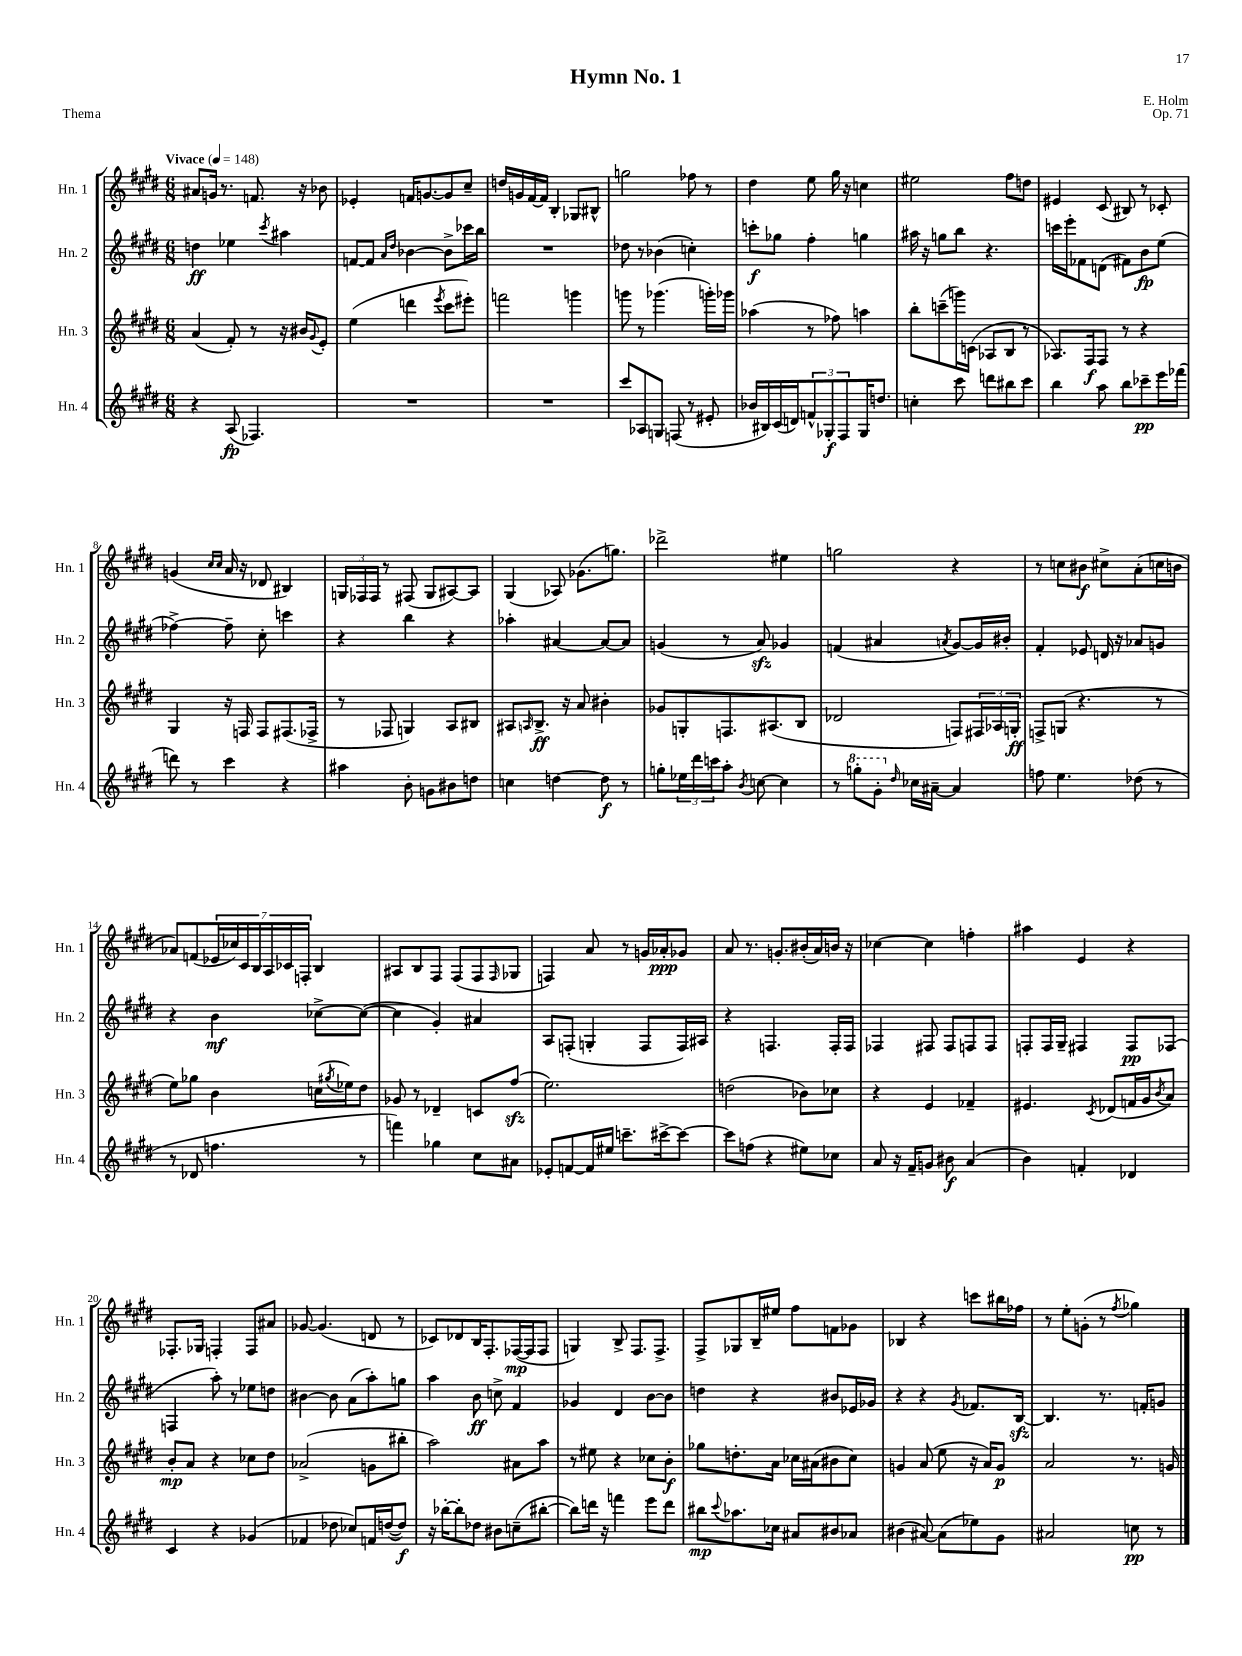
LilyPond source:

\header { title = "Hymn No. 1" composer = "E. Holm" opus = "Op. 71" piece = "Thema" }
<<
\new StaffGroup <<
\new Staff = "s0" \with { instrumentName = "Hn. 1" shortInstrumentName = "Hn. 1" } {
    \clef treble \key e \major \numericTimeSignature \time 6/8 \tempo "Vivace" 4 = 148
    ais'8 g'16 r8. f'8. r16 bes'8 |
    ees'4-. f'16 g'8.~ g'8 cis''8-- |
    d''16 g'16 fis'16~ fis'16 b4-. ges8 bis8-^ |
    g''2 fes''8 r8 |
    dis''4 e''8 gis''16 r16 c''4 |
    eis''2 fis''8 d''8 |
    eis'4 cis'8( bis8) r8 ces'8-. |
    g'4( \grace { cis''16 cis''16 } a'16 r16 des'8 bis4) |
    \tuplet 3/2 { g16 fes16 fes16 } r8 fis8( g8 ais8~) ais8 |
    gis4( aes8) ges'8.( g''8.) |
    des'''2-> eis''4 |
    g''2 r4 |
    r8 c''8 bis'8\f cis''8-> a'8-.( c''16 b'16 |
    aes'8) f'8( \tuplet 7/4 { ees'16 ces''16) cis'16 b16 a16 ces'16 f16-. } b4 |
    ais8 b8 fis8 fis8( fis8 \grace { fis16 } ges8 |
    f4) a'8 r8 g'16 aes'16-.\ppp ges'8 |
    a'8 r8. g'8.-. bis'16-.( a'16) b'16 r16 |
    ces''4~ ces''4 f''4-. |
    ais''4 e'4 r4 |
    fes8.-. ges16 f4-. f8 ais'8 |
    ges'8~ ges'4.( d'8 r8 |
    ces'8) des'8 b16 fis8.-. fes16~\mp( fes16 fes8 |
    g4) b8-> fis8. fis8.-> |
    fis8-> ges8 b16-- eis''16 fis''8 f'8 ges'8 |
    bes4 r4 c'''8 bis''16 fes''16 |
    r8 e''8-. g'8-.( r8 \acciaccatura { fis''8 } ges''4) \bar "|." |
}
\new Staff = "s1" \with { instrumentName = "Hn. 2" shortInstrumentName = "Hn. 2" } {
    \clef treble \key e \major \numericTimeSignature \time 6/8
    d''4\ff ees''4 \acciaccatura { cis'''8 } ais''4 |
    f'8~ f'8 \grace { a'16 dis''16 } bes'4~ bes'8-> ces'''16 b''16 |
    R2. |
    des''8 r8 bes'4( c''4-.) |
    c'''8-.\f ges''8 fis''4-. g''4 |
    ais''16 r16 g''8 b''8 r4. |
    c'''16 e'''16-. fes'8 d'8( fis'8) b'8\fp e''8( |
    fes''4~->) fes''8-- cis''8-. c'''4 |
    r4 b''4 r4 |
    aes''4-. ais'4~ ais'8~ ais'8 |
    g'4( r8 a'8\sfz) ges'4 |
    f'4( ais'4 \acciaccatura { a'8 } gis'8~) gis'16 bis'16-. |
    fis'4-. ees'8 d'16 r16 aes'8 g'8 |
    r4 b'4\mf ces''8~-> ces''8~( |
    ces''4 gis'4-.) ais'4 |
    a8 f8-.( g4-. f8 f16) ais16 |
    r4 f4. f16-. f16 |
    fes4 fis8 fis8 f8 f8 |
    f8-. f16 gis16-- fis4 fis8\pp fes8( |
    f4 a''8-.) r8 ees''8 d''8 |
    bis'4~ bis'8 a'8( a''8-.) g''8 |
    a''4 b'8\ff c''8-> fis'4 |
    ges'4 dis'4 b'8~ b'8 |
    d''4 r4 bis'8 ees'16 ges'16 |
    r4 r4 \acciaccatura { gis'8 } fes'8. b16~\sfz |
    b4. r8. f'16-. g'8 \bar "|." |
}
\new Staff = "s2" \with { instrumentName = "Hn. 3" shortInstrumentName = "Hn. 3" } {
    \clef treble \key e \major \numericTimeSignature \time 6/8
    a'4( fis'8-.) r8 r16 bis'16 \appoggiatura { gis'8 } e'8-. |
    e''4( d'''4 \acciaccatura { e'''8 } cis'''8 eis'''8-.) |
    f'''2 g'''4 |
    g'''8 r8 ges'''4.( g'''16-.) ges'''16 |
    aes''4( r8 fes''8) a''4 |
    b''8-. c'''8--( g'''16) c'16( aes8 b8 r8 |
    aes8.) fis16\f fis8 r8 r4 |
    gis4 r16 f16 f8 fis8.( fes16-> |
    r8 fes8 g4) a8 bis8 |
    ais8 \grace { a16 } b8.->\ff r16 a'8 bis'4-. |
    ges'8 g8-. f8. ais8.( b8 |
    des'2 f8) \tuplet 3/2 { fis16 aes16 g16-.\ff } |
    f8-> g8( r4. r8 |
    e''8) ges''8 b'4 c''16( \acciaccatura { gis''8 } ees''16) dis''8 |
    ges'8 r8 des'4-- c'8 fis''8\sfz( |
    e''2.) |
    d''2( bes'8) ces''8 |
    r4 e'4 fes'4-- |
    eis'4. \acciaccatura { cis'8 } des'8( f'16 gis'16 \acciaccatura { b'8 } a'8) |
    b'8-.\mp a'8 r4 ces''8 dis''8 |
    aes'2->( g'8 bis''8-. |
    a''2) ais'8 a''8 |
    r8 eis''8 r4 ces''8 b'8-.\f |
    ges''8 d''8.-. a'16 ces''16 ais'16( bis'8 ces''8) |
    g'4 a'8( e''8 r16 a'16) g'8\p |
    a'2 r8. g'16 \bar "|." |
}
\new Staff = "s3" \with { instrumentName = "Hn. 4" shortInstrumentName = "Hn. 4" } {
    \clef treble \key e \major \numericTimeSignature \time 6/8
    r4 a8\fp( fes4.) |
    R2. |
    R2. |
    cis'''8 aes8 g8 f8( r8 eis'8-. |
    bes'16 bis16) cis'16( d'16) \tuplet 3/2 { f'8-^ ges8-.\f fis8 } ges16 d''8. |
    c''4-. cis'''8 d'''8 bis''8 cis'''8 |
    b''4 a''8 b''8 ces'''8--\pp e'''16 fes'''16( |
    d'''8) r8 cis'''4 r4 |
    ais''4 b'8-. g'8 bis'8 d''8 |
    c''4 d''4~ d''8\f r8 |
    g''8-. \tuplet 3/2 { ees''16 dis'''16 c'''16 } a''8-. \acciaccatura { b'8 } c''8~ c''4 |
    r8 \ottava #1 g'''8-. gis''8-. \ottava #0 \grace { dis''16 } ces''16 ais'16~-- ais'4 |
    f''8 e''4. des''8( r8 |
    r8 des'8 f''4. r8 |
    f'''4) ges''4 cis''8 ais'8 |
    ees'8-. f'8~ f'16 eis''16 c'''8.-- cis'''16~-> cis'''8~ |
    cis'''8 f''8( r4 eis''8) ces''8 |
    a'8 r16 fis'16-- g'8 bis'8\f a'4( |
    b'4) f'4-. des'4 |
    cis'4 r4 ges'4( |
    fes'4 des''8 ces''8) f'16 d''16~( d''8\f) |
    r16 bes''16~-. bes''8-. des''8 bis'8 c''8--( bis''8~-. |
    bis''8) d'''16 r16 f'''4 e'''8 d'''8 |
    bis''8\mp \appoggiatura { cis'''8 } aes''8. ces''16 ais'8 bis'8 aes'8 |
    bis'4( ais'8~) ais'8( ees''8) gis'8 |
    ais'2 c''8\pp r8 \bar "|." |
}
>>
>>
